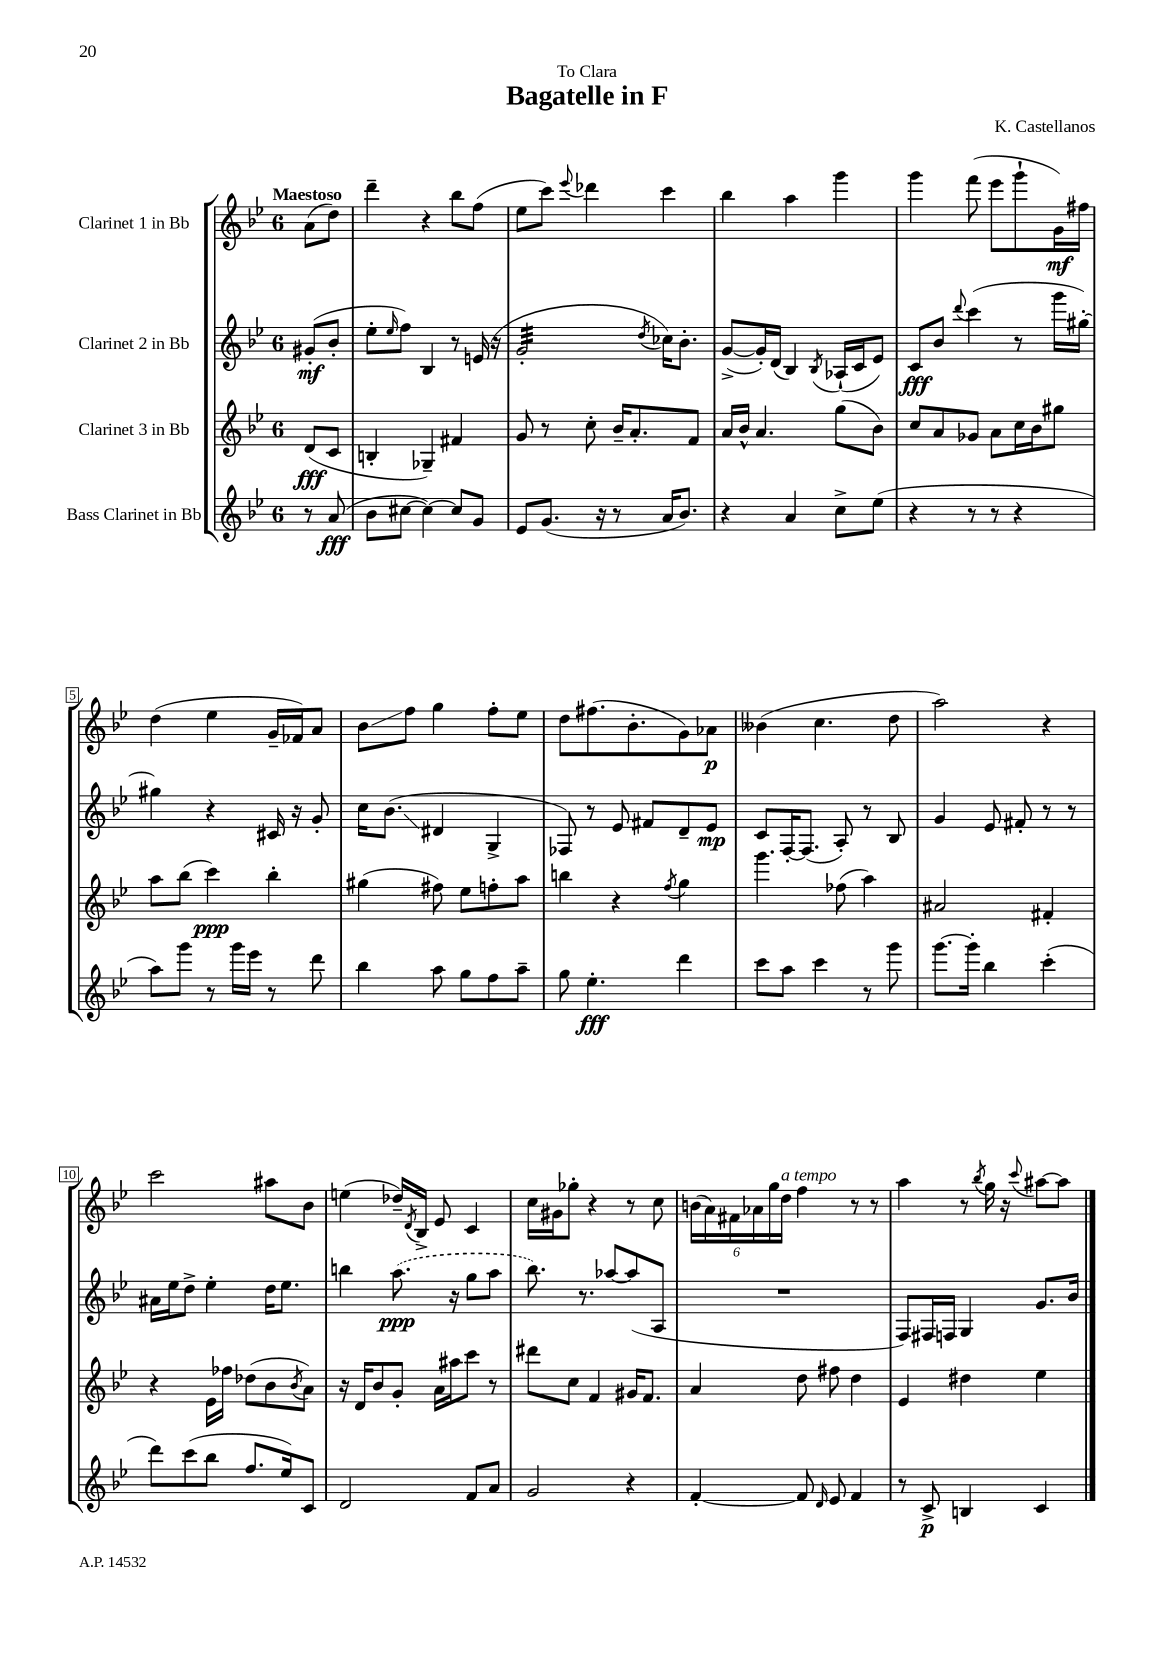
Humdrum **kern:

**kern	**kern	**kern	**kern
*staff4	*staff3	*staff2	*staff1
*clefG2	*clefG2	*clefG2	*clefG2
*k[b-e-]	*k[b-e-]	*k[b-e-]	*k[b-e-]
*M6/8	*M6/8	*M6/8	*M6/8
8r	(8d	(8g#'	(8a
(8a	8c	8b-'	8dd)
=	=	=	=
8b-	4B'	8ee-'	4ddd~
.	.	16qqee-	.
[8cc#	.	8ff)	.
4cc#_)	4G-~)	4B-	4r
8cc#]	4f#	8r	8bb-
8g	.	(16e	(8ff
.	.	16r	.
=	=	=	=
8e-	8g	2g'	8ee-
(8.g	8r	.	8ccc)
.	.	.	8qqeee-
.	8cc'	.	4ddd-
16r	.	.	.
8r	16b-~	.	.
.	8.a'	.	.
.	.	8qdd	.
16a	.	16cc-)	4ccc
8.b-)	.	8.b-'	.
.	8f	.	.
=	=	=	=
4r	16a	([8g^	4bb-
.	16b-^^	.	.
.	4.a	16g'])	.
.	.	(16d	.
4a	.	4B-)	4aa
.	.	8qB-	.
8cc^	(8gg	(16A-`	4ggg
.	.	16c	.
(8ee-	8b-)	8e-)	.
=	=	=	=
4r	8cc	8c	4ggg
.	8a	8b-	.
.	.	8qqddd	.
8r	8g-	(4ccc	(8fff
8r	8a	.	8eee-
4r	16cc	8r	8ggg`
.	16b-	.	.
.	8gg#	16ggg	16g)
.	.	[16gg#')	16ff#
=	=	=	=
8aa)	8aa	4gg#]	(4dd
8ggg	(8bb-	.	.
8r	4ccc)	4r	4ee-
16ggg	.	.	.
16eee-	.	.	.
8r	4bb-'	16c#	16g~
.	.	16r	16f-)
8ddd	.	8g'	8a
=	=	=	=
4bb-	(4gg#	16cc	8b-
.	.	(8.b-	.
.	.	.	8ff
8aa	8ff#)	4d#	4gg
8gg	8ee-	.	.
8ff	8ff'	4G^	8ff'
8aa~	8aa	.	8ee-
=	=	=	=
8gg	4bb	8F-)	8dd
4.ee-'	.	8r	(8.ff#
.	4r	8e-	.
.	.	.	8.b-'
.	.	8f#	.
.	8qff	.	.
4ddd	4gg	8d~	8g)
.	.	8e-	8a-
=	=	=	=
8ccc	4.ggg	8c	(4b--
8aa	.	[16F'	.
.	.	(8.F]	.
4ccc	.	.	4.cc
.	(8ff-	8A')	.
8r	4aa)	8r	.
8ggg	.	8B-	8dd
=	=	=	=
[8.ggg	2a#	4g	2aa)
16ggg']	.	.	.
4bb-	.	8e-	.
.	.	8f#'	.
(4ccc'	4f#'	8r	4r
.	.	8r	.
=	=	=	=
8ddd)	4r	16a#	2ccc
.	.	16ee-	.
(8ccc	.	8dd^	.
8bb-	16e-	4ee-'	.
.	16ff-	.	.
8.ff	(8dd-	.	.
.	8b-	16dd	8aa#
16ee-)	.	8.ee-	.
.	8qb-	.	.
8c	8a)	.	8b-
=	=	=	=
2d	16r	4bb	(4ee
.	16d	.	.
.	8b-	.	.
.	8g'	(8.aa	16dd-~)
.	.	.	8qd
.	.	.	16B-^
.	16a	.	8e-
.	16aa#	16r	.
8f	8ccc	8gg	4c
8a	8r	8aa	.
=	=	=	=
2g	8ddd#	8.bb-)	16cc
.	.	.	16g#
.	8cc	.	8gg-'
.	.	8.r	.
.	4f	.	4r
.	.	[8aa-	.
4r	16g#	(8aa-]	8r
.	8.f	.	.
.	.	8A	8cc
=	=	=	=
[4f'	4a	2.r	(24b
.	.	.	24a)
.	.	.	24f#
.	.	.	24a-
.	.	.	24gg
.	.	.	24dd
8f]	8dd	.	4ff
16qqd	.	.	.
8e-	8ff#	.	.
4f	4dd	.	8r
.	.	.	8r
=	=	=	=
8r	4e-	8F)	4aa
8c^	.	16F#	.
.	.	16F	.
4B	4dd#	4G	8r
.	.	.	8qbb-
.	.	.	16gg
.	.	.	16r
.	.	.	8qqccc
4c	4ee-	8.g	[8aa#
.	.	.	8aa#]
.	.	16b-	.
==	==	==	==
*-	*-	*-	*-
